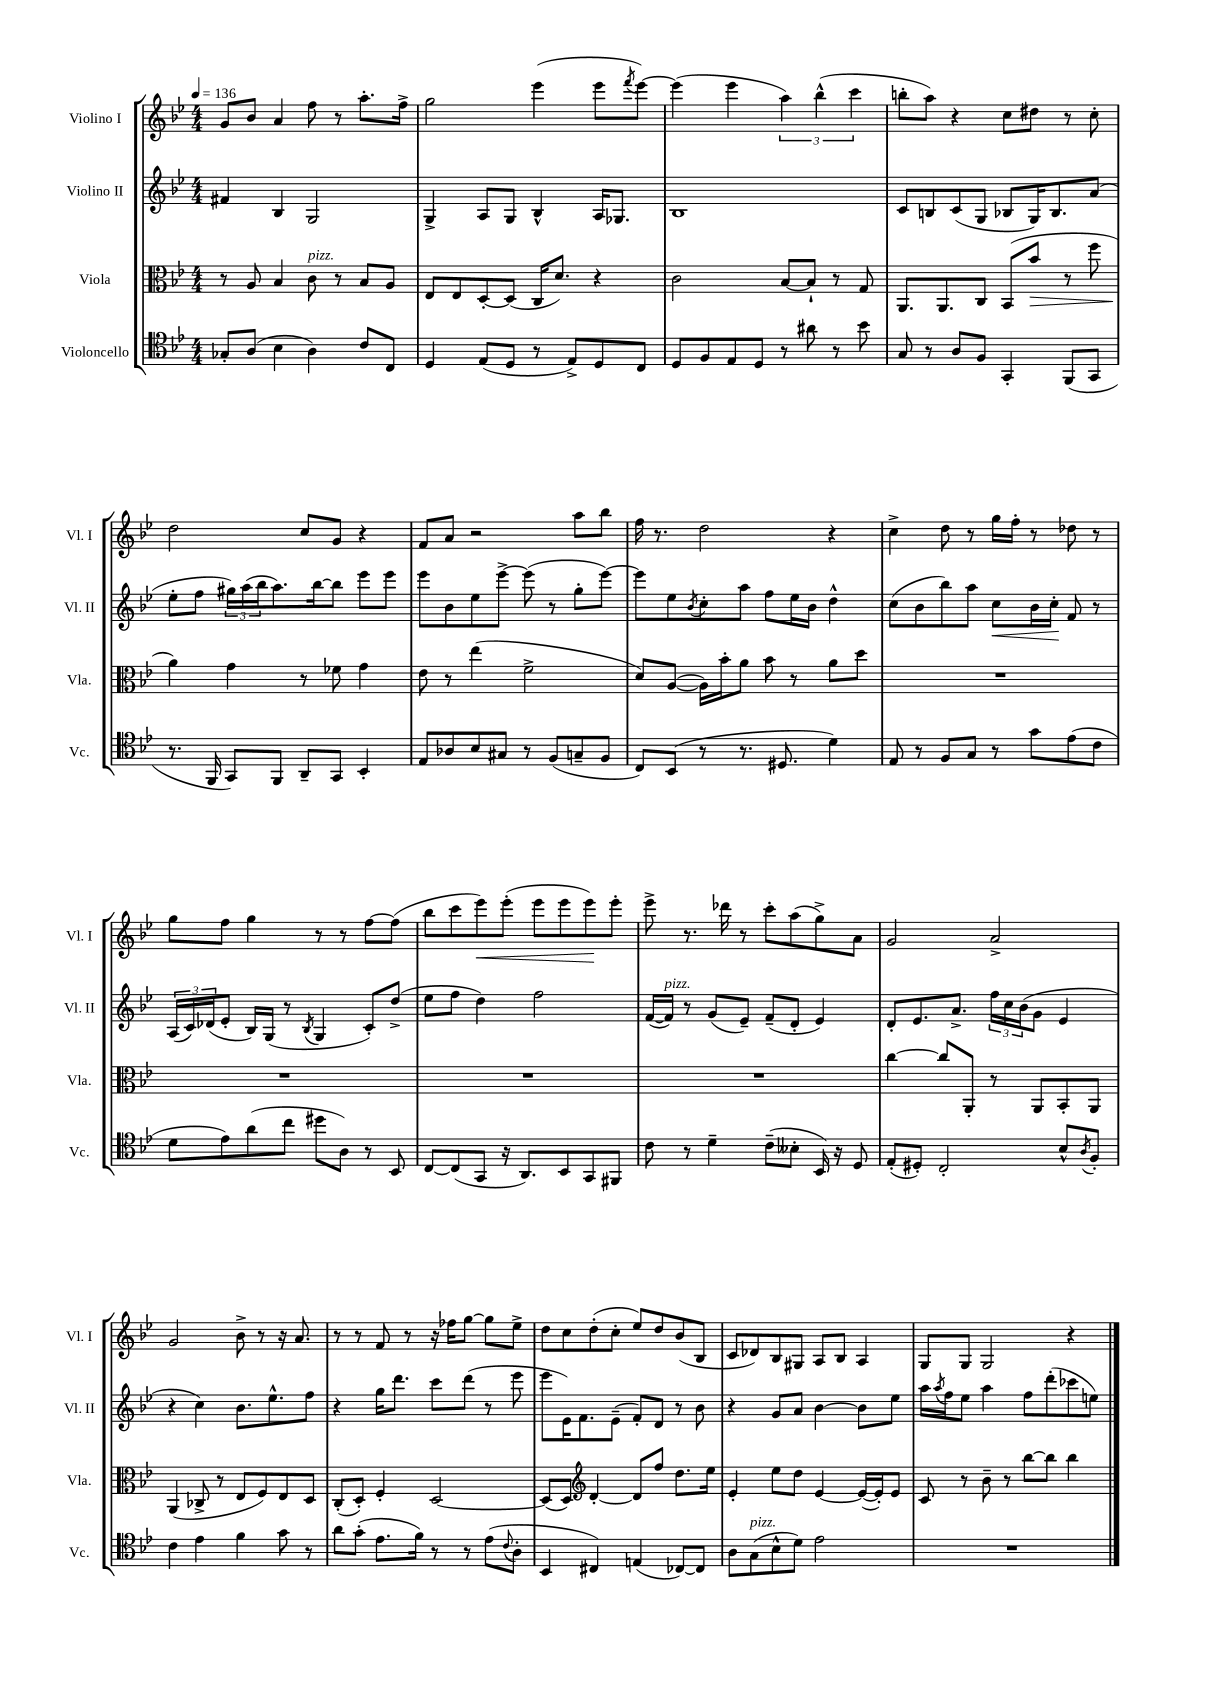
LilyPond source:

<<
\new StaffGroup <<
\new Staff = "s0" \with { instrumentName = "Violino I" shortInstrumentName = "Vl. I" } {
    \clef treble \key bes \major \numericTimeSignature \time 4/4 \tempo 4 = 136
    g'8 bes'8 a'4 f''8 r8 a''8.-. f''16-> |
    g''2 ees'''4( ees'''8 \acciaccatura { f'''8 } ees'''8~) |
    ees'''4( ees'''4 \tuplet 3/2 { a''4) bes''4-^( c'''4 } |
    b''8-. a''8) r4 c''8 dis''8 r8 c''8-. |
    d''2 c''8 g'8 r4 |
    f'8 a'8 r2 a''8 bes''8 |
    f''16 r8. d''2 r4 |
    c''4-> d''8 r8 g''16 f''16-. r8 des''8 r8 |
    g''8 f''8 g''4 r8 r8 f''8~ f''8( |
    bes''8 c'''8 ees'''8\<) ees'''8-.( ees'''8 ees'''8 ees'''8\!) ees'''8-. |
    ees'''8-> r8. des'''16 r8 c'''8-. a''8( g''8->) a'8 |
    g'2 a'2-> |
    g'2 bes'8-> r8 r16 a'8. |
    r8 r8 f'8 r8 r16 fes''16 g''8~ g''8 ees''8-> |
    d''8 c''8 d''8-.( c''8-. ees''8) d''8 bes'8( bes8 |
    c'8 des'8) bes8 gis8 a8 bes8 a4 |
    g8 g8 g2 r4 \bar "|." |
}
\new Staff = "s1" \with { instrumentName = "Violino II" shortInstrumentName = "Vl. II" } {
    \clef treble \key bes \major \numericTimeSignature \time 4/4
    fis'4 bes4 g2 |
    g4-> a8 g8 bes4-^ a16 ges8. |
    bes1 |
    c'8 b8 c'8( g8 bes8 g16) bes8. a'8( |
    ees''8-. f''8 \tuplet 3/2 { gis''16) a''16( bes''16 } a''8.) bes''16~ bes''8 ees'''8 ees'''8 |
    ees'''8 bes'8 ees''8 ees'''8~-> ees'''8( r8 g''8-. ees'''8~) |
    ees'''8 ees''8 \acciaccatura { bes'8 } c''8-. a''8 f''8 ees''16 bes'16 d''4-^ |
    c''8( bes'8 bes''8) a''8 c''8\< bes'16 c''16-.\! f'8 r8 |
    \tuplet 3/2 { a16( c'16) des'16( } ees'8-. bes16) g16( r8 \acciaccatura { bes8 } g4 c'8-.) d''8->( |
    ees''8 f''8 d''4) f''2 |
    f'16~( f'16^\markup { \italic "pizz." }) r8 g'8( ees'8--) f'8--( d'8-. ees'4) |
    d'8-. ees'8. a'8.-> \tuplet 3/2 { f''16 c''16 bes'16( } g'8 ees'4 |
    r4 c''4) bes'8. ees''8.-^ f''8 |
    r4 g''16 d'''8. c'''8 d'''8( r8 ees'''8 |
    ees'''8 ees'16) f'8. ees'8--( f'8-.) d'8 r8 bes'8 |
    r4 g'8 a'8 bes'4~ bes'8 ees''8 |
    a''16 \acciaccatura { a''8 } f''16 ees''8 a''4 f''8 d'''8-.( ces'''8 e''8) \bar "|." |
}
\new Staff = "s2" \with { instrumentName = "Viola" shortInstrumentName = "Vla." } {
    \clef alto \key bes \major \numericTimeSignature \time 4/4
    r8 a8 bes4 c'8^\markup { \italic "pizz." } r8 bes8 a8 |
    ees8 ees8 d8~-. d8( c16 d'8.) r4 |
    c'2 bes8~ bes8-! r8 g8 |
    a,8. a,8. c8 bes,8( bes'8\> r8 f''8 |
    a'4\!) g'4 r8 fes'8 g'4 |
    ees'8 r8 ees''4( f'2-> |
    d'8) a8~( a16) bes'16-. a'8 bes'8 r8 a'8 d''8 |
    R1 |
    R1 |
    R1 |
    R1 |
    c''4~ c''8 a,8-. r8 a,8 bes,8-. a,8 |
    a,4( ces8-> r8 ees8 f8) ees8 d8 |
    c8-.( d8-.) f4-. d2~ |
    d8( d8) \clef treble d'4~-. d'8 f''8 d''8. ees''16 |
    ees'4-. ees''8 d''8 ees'4~ ees'16~( ees'16-.) ees'8 |
    c'8 r8 bes'8-- r8 bes''8~ bes''8 bes''4 \bar "|." |
}
\new Staff = "s3" \with { instrumentName = "Violoncello" shortInstrumentName = "Vc." } {
    \clef tenor \key bes \major \numericTimeSignature \time 4/4
    ges8-. a8( bes4 a4) c'8 c8 |
    d4 ees8( d8 r8 ees8->) d8 c8 |
    d8 f8 ees8 d8 r8 ais'8 r8 bes'8 |
    g8 r8 a8 f8 g,4-. f,8( g,8 |
    r8. f,16 g,8) f,8 a,8-- g,8 bes,4-. |
    ees8 aes8 bes8 gis8 r8 f8( g8-- f8 |
    c8) bes,8( r8 r8. dis8. d'4) |
    ees8 r8 f8 g8 r8 g'8 ees'8( c'8 |
    d'8 ees'8) a'8( c''8 dis''8 a8) r8 bes,8 |
    c8~ c8( g,8 r16 a,8.) bes,8 g,8 fis,8 |
    c'8 r8 d'4-- c'8--( beses8-. bes,16) r16 d8 |
    ees8-.( dis8-.) c2-. bes8-^ \acciaccatura { a8 } f8-. |
    c'4 ees'4 f'4 g'8 r8 |
    a'8 g'8-.( ees'8. f'16) r8 r8 ees'8( \appoggiatura { c'8 } a8-. |
    bes,4 cis4) e4( ces8~) ces8 |
    a8 g8^\markup { \italic "pizz." }( bes8-^ d'8) ees'2 |
    R1 \bar "|." |
}
>>
>>
\layout { \context { \Score \remove "Bar_number_engraver" } }
